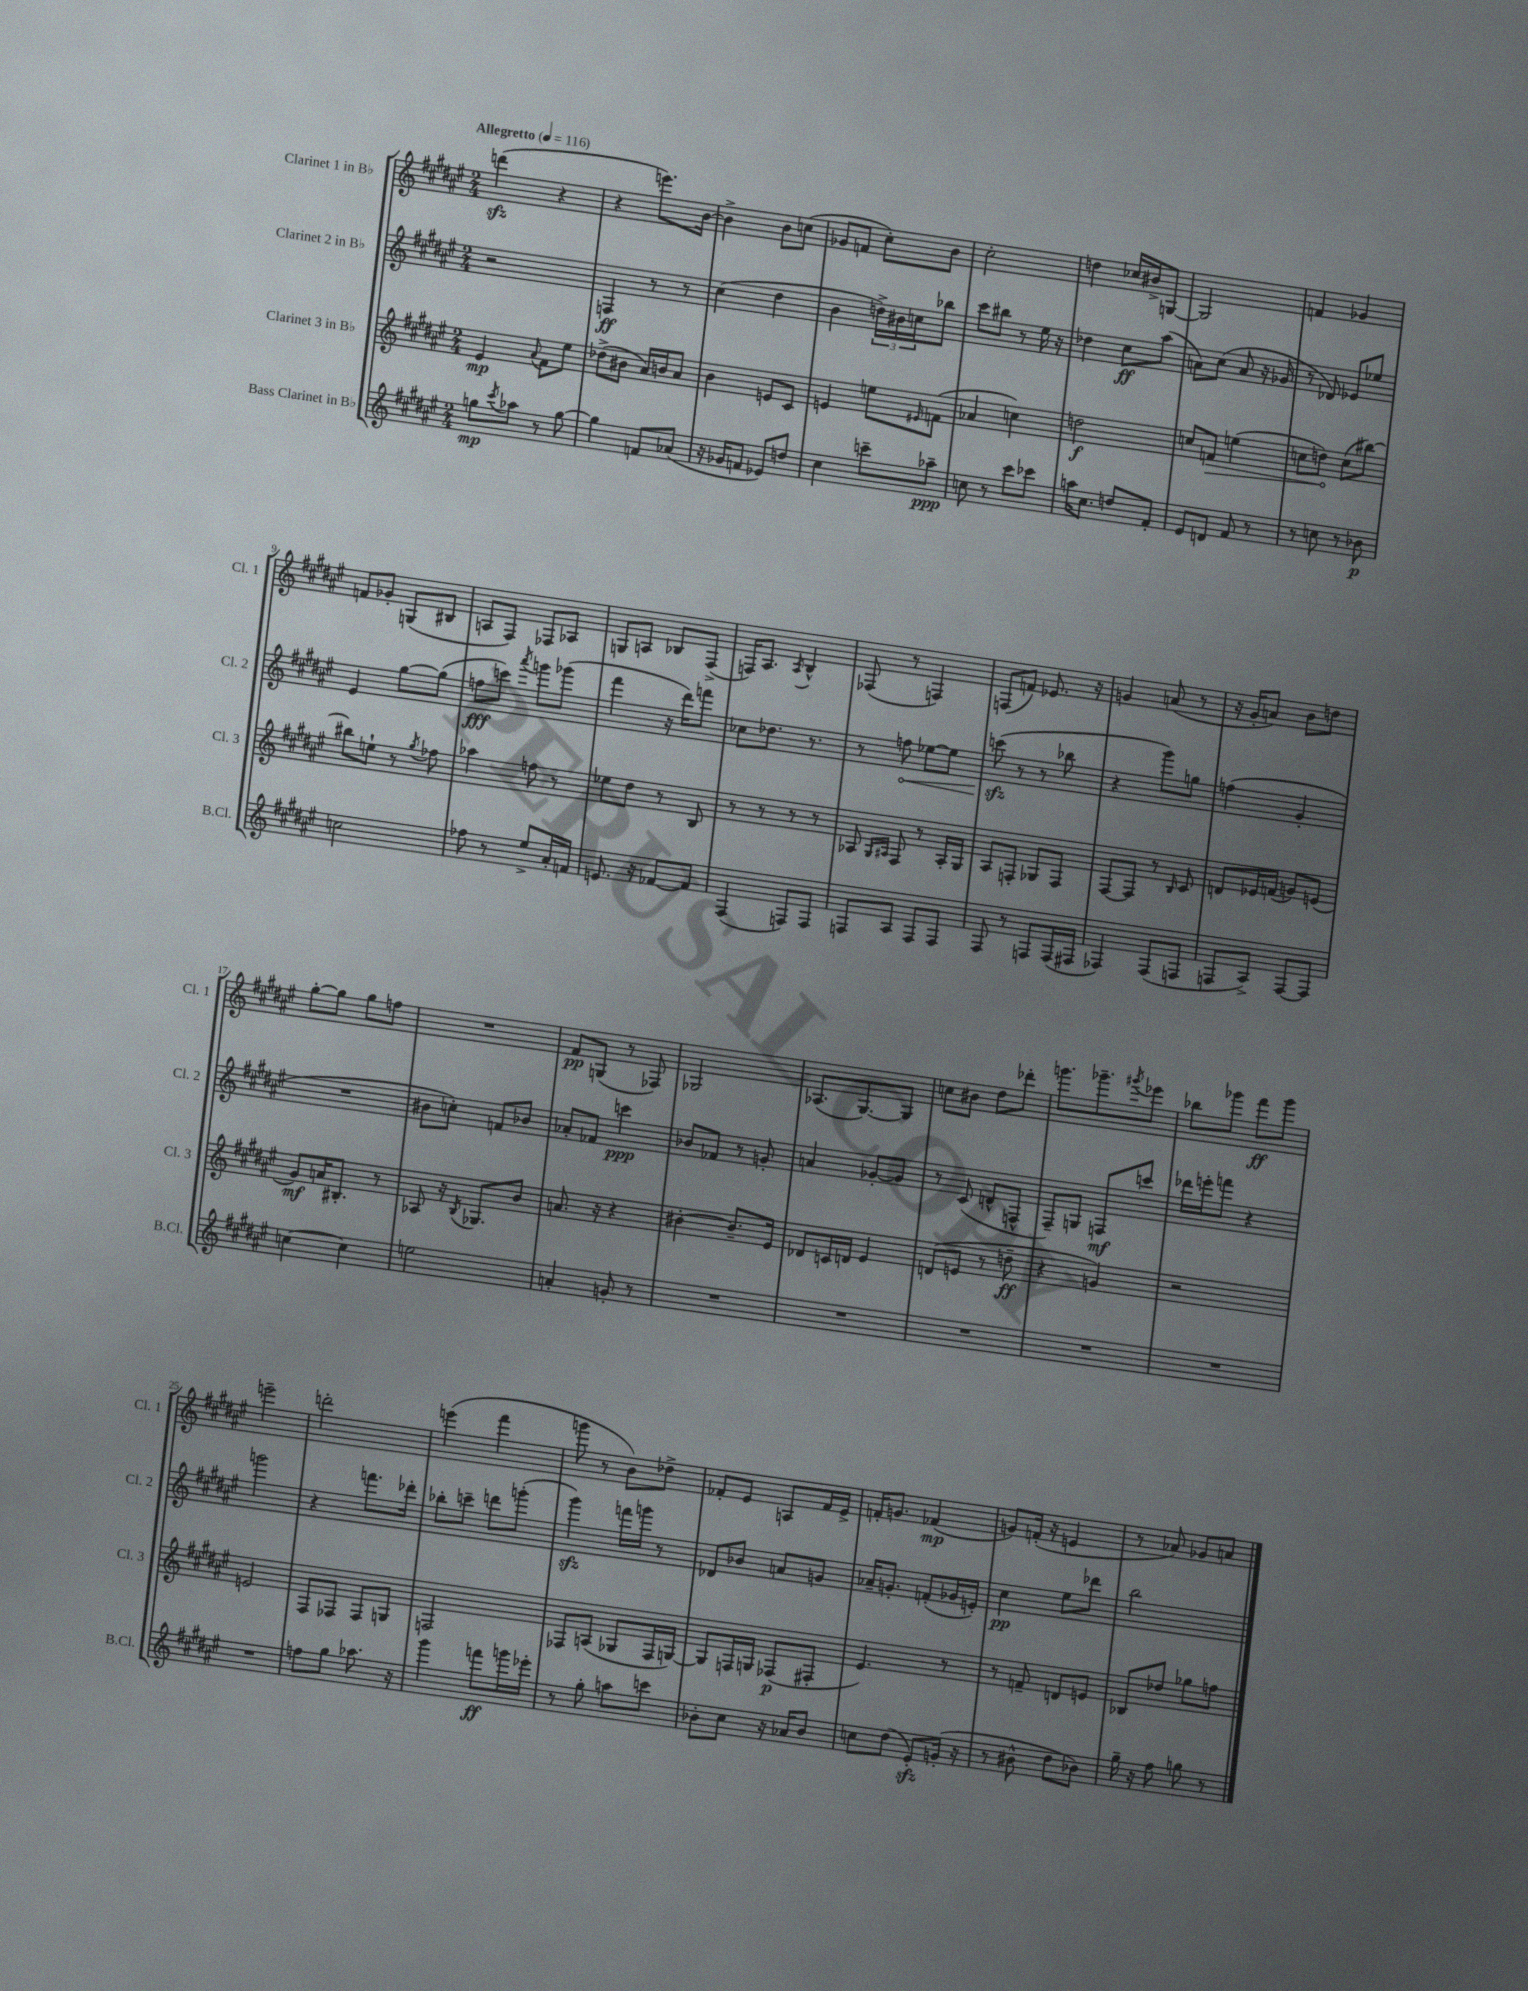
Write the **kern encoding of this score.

**kern	**dynam	**kern	**dynam	**kern	**dynam	**kern	**dynam
*part4	*part4	*part3	*part3	*part2	*part2	*part1	*part1
*staff4	*staff4	*staff3	*staff3	*staff2	*staff2	*staff1	*staff1
*I"Bass Clarinet in B♭	*	*I"Clarinet 3 in B♭	*	*I"Clarinet 2 in B♭	*	*I"Clarinet 1 in B♭	*
*I'B.Cl.	*	*I'Cl. 3	*	*I'Cl. 2	*	*I'Cl. 1	*
*clefG2	*	*clefG2	*	*clefG2	*	*clefG2	*
*k[f#c#g#d#a#e#]	*	*k[f#c#g#d#a#e#]	*	*k[f#c#g#d#a#e#]	*	*k[f#c#g#d#a#e#]	*
*M2/4	*	*M2/4	*	*M2/4	*	*M2/4	*
*MM116	*	*MM116	*	*MM116	*	*MM116	*
=1	=1	=1	=1	=1	=1	=1	=1
!	!	!	!	!	!	!LO:TX:a:B:t=Allegretto	!
8ggn\L	mp	4e#/	mp	2r	.	(4dddnzz\	.
8qccc#/	.	.	.	.	.	.	.
8aa-X\J	.	.	.	.	.	.	.
.	.	8qqa#/	.	.	.	.	.
8r	.	8f#\L	.	.	.	4r	.
[8gg\	.	8ee#\J	.	.	.	.	.
=2	=2	=2	=2	=2	=2	=2	=2
4gg\]	.	(8dd-X^\L	.	4Fn/	ff	4r	.
.	.	8b#X\J	.	.	.	.	.
8fn/L	.	16a#/LL)	.	8r	.	8.eeen\L)	.
.	.	16bn/J	.	.	.	.	.
(8a-X/J	.	8a#/J	.	8r	.	.	.
.	.	.	.	.	.	[16b\Jk	.
=3	=3	=3	=3	=3	=3	=3	=3
16r	.	4b\	.	(4cc#\	.	4b^\]	.
16g-X/KL	.	.	.	.	.	.	.
8fn/J	.	.	.	.	.	.	.
8e-X/L)	.	8en/L	.	4dd#\	.	8b\L	.
8ddn/J	.	8c#/J	.	.	.	(8ccn\J	.
=4	=4	=4	=4	=4	=4	=4	=4
4cc#\	.	4en/	.	4b\	.	8g-X/L	.
.	.	.	.	.	.	8fn/J	.
8cccn~\L	.	8een\L	.	24ddn^\LL)	.	8cc#'\L)	.
.	.	.	.	24b#X\	.	.	.
.	.	.	.	24ccn\J	.	.	.
.	.	16qqe#X/	.	.	.	.	.
8aa-X~\J	ppp	(8fn\J	.	8bb-X\J	.	8b\J	.
=5	=5	=5	=5	=5	=5	=5	=5
8ccn\	.	4a-X/	.	8ccc#\L	.	2cc#'\	.
8r	.	.	.	8bb#X\J	.	.	.
8ccc#\L	.	4ccn\)	.	8r	.	.	.
8ccc-X\J	.	.	.	16ee#\	.	.	.
.	.	.	.	16r	.	.	.
=6	=6	=6	=6	=6	=6	=6	=6
16aan\KL	.	2ddn\	f	4dd-X\	.	4ddn\	.
8.cc#\J	.	.	.	.	.	.	.
8ddn/L	.	.	.	8cc#\L	ff	16cc-X/LL	.
.	.	.	.	.	.	16b#X^/J	.
8f#'/J	.	.	.	(8aa#\J	.	[8Gn/J	.
=7	=7	=7	=7	=7	=7	=7	=7
8e#/L	.	8ccn/L	.	8an\L)	.	2G/]	.
!	!	!	!LO:HP:b	!	!	!	!
8dn/J	.	8fn/J	>	(8cc#\J	.	.	.
8f#/	.	(4een\	.	8a/	.	.	.
8r	.	.	.	16r	.	.	.
.	.	.	.	16g-X/	.	.	.
=8	=8	=8	=8	=8	=8	=8	=8
8r	.	8ccn\L	.	8r	.	4fn/	.
8ccn\	.	8ddn\J)	.	8d-X/)	.	.	.
8r	.	(8cc\L	]	8e-X/L	.	4g-X/	.
8b-X\	p	[8bb#X\J)	.	8ee-X/J	.	.	.
!!LO:LB:g=z
=9	=9	=9	=9	=9	=9	=9	=9
2ccn\	.	8bb#X\L]	.	4e#/	.	8fn/L	.
.	.	8een`\J	.	.	.	8g-X'/J	.
.	.	8r	.	[8gg#\L	.	(8Gn/L	.
.	.	8qgg#/	.	.	.	.	.
.	.	8ff-X\	.	(8gg#\J]	.	8B#X/J	.
=10	=10	=10	=10	=10	=10	=10	=10
8ff-X\	.	4aa-X\	.	8ffn\L	fff	8An/L	.
8r	.	.	.	8cccn\J)	.	8F#/J)	.
.	.	.	.	8qaaa#/	.	.	.
8ee#^/L	.	8ffn\	.	8gggn\L	.	8F-X/L	.
16a#'/L	.	8r	.	(8ggg-X\J	.	8A-X/J	.
16fn/JJ	.	.	.	.	.	.	.
=11	=11	=11	=11	=11	=11	=11	=11
8.en/	.	8ee-X\L	.	4fff#\	.	8Gn/L	.
.	.	8dd#\J	.	.	.	8An/J	.
16r	.	.	.	.	.	.	.
[8f-X/L	.	8r	.	16r	.	8B-X/L	.
.	.	.	.	16ddd#\KL)	.	.	.
8f-/J]	.	8B/	.	8fffn\J	.	(8F#^/J	.
=12	=12	=12	=12	=12	=12	=12	=12
(4F#/	.	8r	.	8cc-X\L	.	16Fn/KL)	.
.	.	.	.	.	.	8.A#/J	.
.	.	8r	.	8.dd-X\J	.	.	.
.	.	.	.	.	.	8qA#/	.
8Fn/L)	.	8r	.	.	.	4B^^/	.
.	.	.	.	8.r	.	.	.
8F/J	.	8r	.	.	.	.	.
=13	=13	=13	=13	=13	=13	=13	=13
8Fn/L	.	8A-X/	.	8r	.	(8F-X/	.
.	.	16qqG#/LL	.	.	.	.	.
.	.	16qqA#X/JJ	.	.	.	.	.
!	!	!	!	!	!LO:HP:b	!	!
8A#/J	.	8F#/	.	8ffn\	<	8r	.
8F/L	.	8r	.	[8ee-X\L	.	4Fn/)	.
8F/J	.	16A#'/LL	.	8ee-\J]	.	.	.
.	.	16G#/JJ	.	.	.	.	.
=14	=14	=14	=14	=14	=14	=14	=14
8F#/	.	8A#/L	.	(8cccnzz\	.	(8Fn/L	.
8r	.	8Fn'/J	.	8r	[	8fn/J)	.
8Fn/L	.	8G-X/L	.	8r	.	8.e-X/	.
(16F/L	.	8F/J	.	8bb-X\	.	.	.
16F#X/JJ	.	.	.	.	.	16r	.
=15	=15	=15	=15	=15	=15	=15	=15
4F-X/)	.	[8F#/L	.	4r	.	4gn/	.
.	.	8F#/J]	.	.	.	.	.
(8F-/L	.	8r	.	8ggg#\L)	.	(8an/	.
.	.	16qqB/	.	.	.	.	.
8Fn/J	.	8c#/	.	8ggn\J	.	8r	.
=16	=16	=16	=16	=16	=16	=16	=16
8Fn/L	.	8dn/L	.	(4ffn\	.	16r	.
.	.	.	.	.	.	16g#'/KL	.
8A#^/J)	.	16e-X/L	.	.	.	8an/J)	.
.	.	(16fn/JJ	.	.	.	.	.
[8F/L	.	8gn/L)	.	4g#'/	.	8b\L	.
8F/J]	.	(8en/J	.	.	.	8ddn\J	.
!!LO:LB:g=z
=17	=17	=17	=17	=17	=17	=17	=17
[4ccn\	.	8g#/L)	mf	2r	.	[8gg#'\L	.
.	.	16an/K	.	.	.	8gg#\J]	.
.	.	8.B#X'/J	.	.	.	.	.
4cc\]	.	.	.	.	.	8gg#\L	.
.	.	8r	.	.	.	8ffn\J	.
=18	=18	=18	=18	=18	=18	=18	=18
2een\	.	8A-X/	.	8b#X\L	.	2r	.
.	.	16r	.	8ccn'\J)	.	.	.
.	.	8qB/	.	.	.	.	.
.	.	8.G-X/L	.	.	.	.	.
.	.	.	.	8fn/L	.	.	.
.	.	8b/J	.	8b-X/J	.	.	.
=19	=19	=19	=19	=19	=19	=19	=19
4an'/	.	8.an/	.	8a-X'/L	.	8f#/L	pp
.	.	.	.	8f-X/J	.	(8Gn/J	.
.	.	16r	.	.	.	.	.
8gn'/	.	4r	.	4cccn\	ppp	8r	.
8r	.	.	.	.	.	8F-X/)	.
=20	=20	=20	=20	=20	=20	=20	=20
2r	.	[4b#X'\	.	8b-X/L	.	2G-X/	.
.	.	.	.	8f-X/J	.	.	.
.	.	8.b#~/L]	.	8r	.	.	.
.	.	.	.	8gn'/	.	.	.
.	.	16e#/Jk	.	.	.	.	.
=21	=21	=21	=21	=21	=21	=21	=21
2r	.	8d-X/L	.	4an/	.	(8.A-X/L	.
.	.	16cn/L	.	.	.	.	.
.	.	16dn/JJ	.	.	.	[8.G#/)	.
.	.	4e#/	.	[8g-X'/L	.	.	.
.	.	.	.	8g-/J]	.	8G#/J]	.
=22	=22	=22	=22	=22	=22	=22	=22
2r	.	(8dn/L	.	8r	.	8ccn\L	.
.	.	8en/J	.	(8c#/	.	8b#X\J	.
.	.	8r	.	8dn^^/L	.	8dd#\L	.
.	.	8ddn~\	ff	8Fn^^/J	.	8ddd-X'\J	.
=23	=23	=23	=23	=23	=23	=23	=23
2r	.	4r	.	8F#~/L)	.	8.gggn\L	.
.	.	.	.	8Gn/J	.	.	.
.	.	.	.	.	.	8.ggg-X~\	.
.	.	4gn/)	.	8Fn/L	mf	.	.
.	.	.	.	.	.	8qggg#X/	.
.	.	.	.	8cccn/J	.	8eee-X\J	.
=24	=24	=24	=24	=24	=24	=24	=24
2r	.	2r	.	16ddd-X\LL	.	8bb-X\L	.
.	.	.	.	16eeen'\J	.	.	.
.	.	.	.	8fffn\J	.	8ggg-X\J	.
.	.	.	.	4r	.	8fff#\L	ff
.	.	.	.	.	.	8ggg-\J	.
!!LO:LB:g=z
=25	=25	=25	=25	=25	=25	=25	=25
2r	.	2en/	.	2gggn\	.	2eeen~\	.
=26	=26	=26	=26	=26	=26	=26	=26
8ffn\L	.	8F#/L	.	4r	.	2dddn'\	.
8gg#\J	.	8F-X/J	.	.	.	.	.
8.aa-X\	.	8F-/L	.	8.fffn\L	.	.	.
.	.	8Gn/J	.	.	.	.	.
16r	.	.	.	16ddd-X'\Jk	.	.	.
=27	=27	=27	=27	=27	=27	=27	=27
4ggg#\	.	2Fn/	.	8bb-X'\L	.	(4eeen\	.
.	.	.	.	8cccn~\J	.	.	.
8fffn\L	ff	.	.	8dddn\L	.	4fff#\	.
16gggn\L	.	.	.	(8gggn'\J	.	.	.
16eee-X'\JJ	.	.	.	.	.	.	.
=28	=28	=28	=28	=28	=28	=28	=28
8r	.	8F-X/L	.	4ggg#zz\)	.	8gggn\	.
8gg#'\	.	(8An/J	.	.	.	8r	.
8aan\L	.	8G-X/L	.	16fffn\LL	.	8b\L)	.
.	.	.	.	16gggn\JJ	.	.	.
8cccn\J	.	16F-/L	.	8r	.	8dd-X^\J	.
.	.	[16Gn/JJ)	.	.	.	.	.
=29	=29	=29	=29	=29	=29	=29	=29
8b-X'\L	.	8G/L]	.	8d-X/L	.	8f-X'/L	.
8cc#\J	.	16Fn/L	.	8b-X/J	.	8e#/J	.
.	.	16Gn/JJ	.	.	.	.	.
16r	.	(8F-X/L	p	8an/L	.	8An/L	.
16a-X/KL	.	.	.	.	.	.	.
8b-/J	.	8F#X'/J	.	8gn/J	.	16f-/L	.
.	.	.	.	.	.	16e#^/JJ	.
=30	=30	=30	=30	=30	=30	=30	=30
8ccn\L	.	4.e#/)	.	16a-X~/KL	.	16fn'/KL	.
.	.	.	.	8.gn'/J	.	8.gn/J	.
(8dd#\J	.	.	.	.	.	.	.
8e#zz'/L)	.	.	.	(8fn'/L	.	(4f-X/	mp
(16gn'/Jk	.	8r	.	16g-X/L	.	.	.
16r	.	.	.	16en'/JJ)	.	.	.
=31	=31	=31	=31	=31	=31	=31	=31
8r	.	8r	.	4cc#\	pp	8gn/L)	.
8b#X^^\	.	8fn~/	.	.	.	(16fn'/Jk	.
.	.	.	.	.	.	16r	.
8dd#\L	.	8dn/L	.	8ee#\L	.	4en/	.
8b-X\J)	.	8en/J	.	8ddd-X\J	.	.	.
=32	=32	=32	=32	=32	=32	=32	=32
16gg#~\	.	8B-X/L	.	2bb\	.	8r	.
16r	.	.	.	.	.	.	.
8ff#\	.	8dd-X/J	.	.	.	8a-X/)	.
8ggn\	.	8gg-X\L	.	.	.	8g-X/L	.
8r	.	8ffn\J	.	.	.	8an/J	.
==	==	==	==	==	==	==	==
*-	*-	*-	*-	*-	*-	*-	*-
